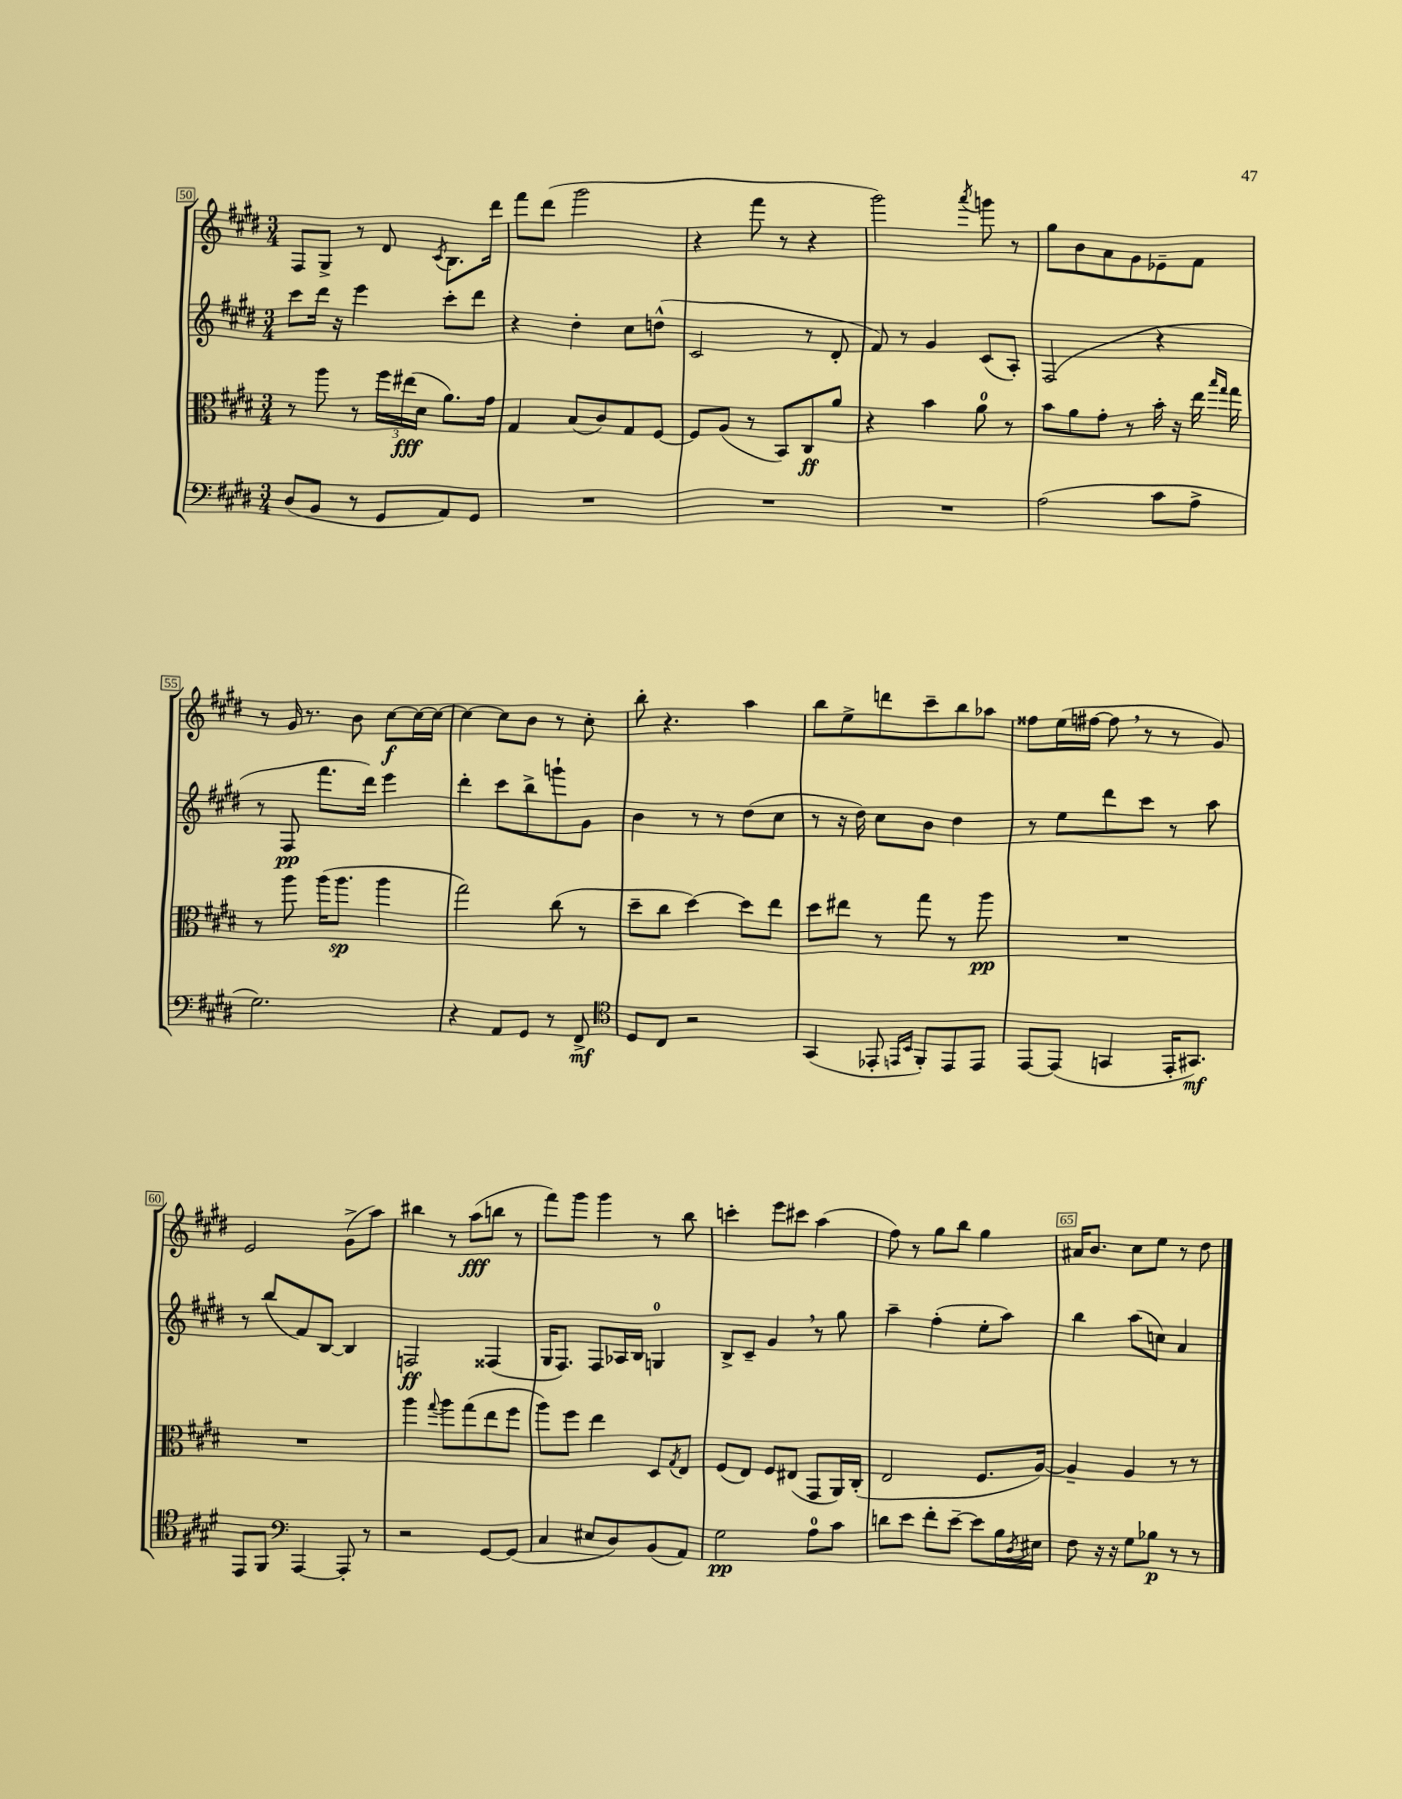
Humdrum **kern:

**kern	**kern	**kern	**kern
*staff4	*staff3	*staff2	*staff1
*clefF4	*clefC3	*clefG2	*clefG2
*k[f#c#g#d#]	*k[f#c#g#d#]	*k[f#c#g#d#]	*k[f#c#g#d#]
*M3/4	*M3/4	*M3/4	*M3/4
(8D#/L	8r	8ccc#\L	8F#/L
8BB/J	8aa\	16ddd#\Jk	8G#^/J
.	.	16r	.
8r	8r	4eee\	8r
8GG#/L	24ff#\LL	.	8d#/
.	(24ee#\	.	.
.	24d#\JJ	.	.
.	.	.	8qc#/
8AA/)	8.a\L)	8ccc#'\L	8.B\L
8GG#/J	.	8ddd#\J	.
.	16g#\Jk	.	16ddd#\Jk
=	=	=	=
2.r	4G#/	4r	8fff#\L
.	.	.	(8ddd#\J
.	(8B/L	4dd#'\	2ggg#\
.	8c#/)	.	.
.	8G#/	8cc#\L	.
.	[8F#/J	(8dd^^\J	.
=	=	=	=
2.r	8F#/]L	2c#/	4r
.	(8A/J	.	.
.	8r	.	8fff#\
.	8BB/L)	.	8r
.	8C#/	8r	4r
.	8a/J	8d#'/	.
=	=	=	=
2.r	4r	8f#/)	2ggg#\)
.	.	8r	.
.	4b\	4g#/	.
.	.	.	8qaaa/
.	8a\	(8c#/L	8ggg\
.	8r	8A'/J)	8r
=	=	=	=
(2A\	8b\L	(2F#/	8gg#\L
.	8a\	.	8b\
.	8g#'\J	.	8a\
.	8r	.	8g#\
8c#\L	16b'\	4r	8e-~\
.	16r	.	.
8A^\J	16ee\	.	8f#\J
.	16qqbb/LL	.	.
.	16qqgg#/JJ	.	.
.	16gg#\	.	.
=	=	=	=
2.G#\)	8r	8r	8r
.	8aa\	8F#/	16g#/
.	.	.	8.r
.	(16aa\LK	8.fff#\L	.
.	8.aa\J	.	.
.	.	.	8b\
.	.	16ddd#\Jk)	.
.	4aa\	4eee\	[8cc#\L
.	.	.	16cc#\_L
.	.	.	16cc#\_JJ
=	=	=	=
4r	2gg#\)	4ddd#'\	4cc#\_
8AA/L	.	8ccc#\L	8cc#\]L
8GG#/J	.	8bb^\	8b\J
8r	(8cc#\	8ggg`\	8r
8FF#^/	8r	8g#\J	8cc#'\
=	=	=	=
*clefC4	*	*	*
8D#/L	8dd#~\L	4b\	8bb'\
8C#/J	8cc#\J	.	4.r
2r	[4dd#\)	8r	.
.	.	8r	.
.	8dd#\]L	(8dd#\L	4aa\
.	8ee\J	8cc#\J	.
=	=	=	=
(4GG#/	8dd#\L	8r	8bb\L
.	8ee#\J	16r	8ee^\
.	.	16dd#\)	.
8EE-'/	8r	8cc#\L	8ddd\
16qqEE/LL	.	.	.
16qqBB/JJ	.	.	.
8FF#'/L)	8gg#\	8b\J	8ccc#~\
8EE/	8r	4dd#\	8bb\
8EE/J	8aa\	.	8aa-\J
=	=	=	=
[8EE/L	2.r	8r	8ff##\L
(8EE/]J	.	8ee\L	(16ee\L
.	.	.	[16ff#\JJ
4GG/	.	8ddd#\	8ff#\]
.	.	8ccc#\J	8r
16EE'/LK	.	8r	8r
8.GG#/J)	.	.	.
.	.	8aa\	8g#/)
=	=	=	=
8EE/L	2.r	8r	2e/
8FF#/J	.	(8bb/L	.
*clefF4	*	*	*
[4AAA/	.	8f#/)	.
.	.	[8B/J	.
8AAA'/]	.	4B/]	(8g#^\L
8r	.	.	8aa\J)
=	=	=	=
2r	4aa\	2F/	4bb#\
.	8qqgg#/	.	.
.	8aa\L	.	8r
.	(8gg#\	.	(8aa\L
[8GG#/L	8ee\	(4F##/	8bb\J
(8GG#/]J	8ff#\J	.	8r
=	=	=	=
4C#/	8aa\L)	16G#/LK	8fff#\L)
.	.	8.F#/J)	.
.	8ff#\J	.	8ggg#\J
8E#/L	4ee\	8F#/L	4ggg#\
8D#/)	.	16A-/L	.
.	.	16B/JJ	.
(8BB/	8D#/L	4G/	8r
.	8qG#/	.	.
8AA/J)	8E/J	.	8bb\
=	=	=	=
2G#\	(8F#/L	8B^/L	4ccc'\
.	8E/J)	8c#~/J	.
.	8F#/L	4g#/	8eee\L
.	(8E#/J	.	8ccc#\J
8A\L	8GG#/L	8r	(4aa\
8c#\J	16AA/L)	8gg#\	.
.	(16C#'/JJ	.	.
=	=	=	=
8d\L	2E/	4aa~\	8ff#\)
8e\J	.	.	8r
8f#'\L	.	(4ff#'\	8gg#\L
[8e~\J	.	.	8bb\J
8e\]L	8.F#/L	8ee'\L	4gg#\
16B\L	.	8aa\J)	.
8qD#/	.	.	.
16E#\JJ	[16A/Jk)	.	.
=	=	=	=
8F#\	4A~/]	4bb\	16a#/LK
.	.	.	8.b/J
16r	.	.	.
16r	.	.	.
8G#\L	4A/	(8aa\L	8cc#\L
8B-\J	.	8cc\J)	8ee\J
8r	8r	4a/	8r
8r	8r	.	8dd#\
==	==	==	==
*-	*-	*-	*-
